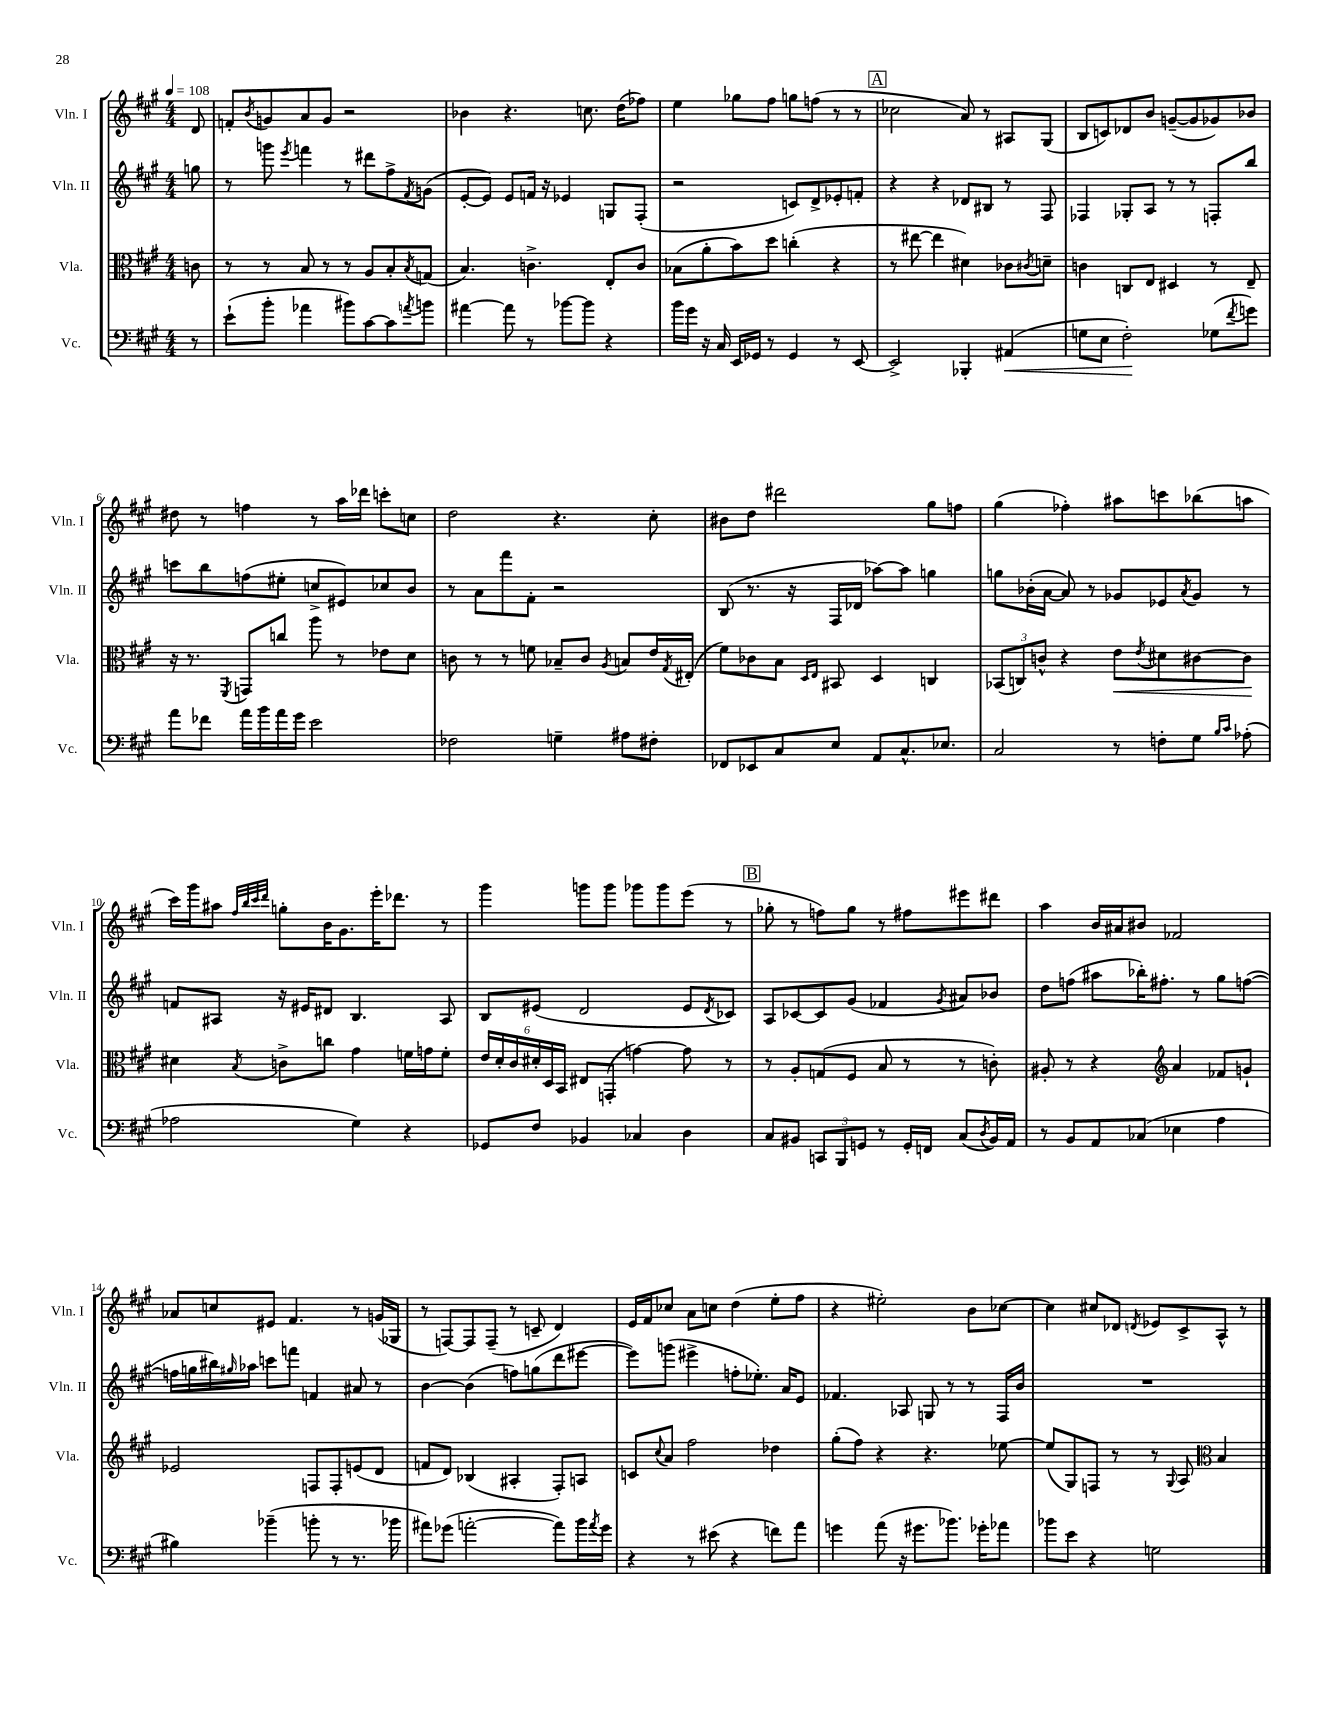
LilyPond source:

<<
\new StaffGroup <<
\new Staff = "s0" \with { instrumentName = "Vln. I" shortInstrumentName = "Vln. I" } {
    \clef treble \key a \major \numericTimeSignature \time 4/4 \partial 8 \tempo 4 = 108
    d'8 |
    f'8-. \acciaccatura { b'8 } g'8 a'8 g'8 r2 |
    bes'4 r4. c''8. d''16( fes''8) |
    e''4 ges''8 fis''8 g''8 f''8( r8 r8 |
    \mark \markup { \box "A" } ces''2 a'8) r8 ais8 gis8( |
    b8 c'8) des'8 b'8 g'8~--( g'8 ges'8) bes'8 |
    dis''8 r8 f''4 r8 a''16 des'''16 c'''8-. c''8 |
    d''2 r4. cis''8-. |
    bis'8 d''8 dis'''2 gis''8 f''8 |
    gis''4( fes''4-.) ais''8 c'''8 bes''8( a''8 |
    cis'''16) gis'''16 ais''8 \grace { fis''32 b''32 cis'''32 d'''32 } g''8-. b'16 gis'8. e'''16-. des'''8. r8 |
    gis'''4 g'''8 g'''8 ges'''8 ges'''8 e'''8( r8 |
    \mark \markup { \box "B" } ges''8-. r8 f''8) ges''8 r8 fis''8 eis'''8 dis'''8 |
    a''4 b'16 ais'16 bis'8 fes'2 |
    aes'8 c''8 eis'8 fis'4. r8 g'16( ges16 |
    r8 f8~) f8 f8--( r8 c'8-- d'4) |
    e'16 fis'16 ces''8 a'8 c''8 d''4( e''8-. fis''8 |
    r4 eis''2-.) b'8 ces''8~ |
    ces''4 cis''8 des'8 \acciaccatura { d'8 } ees'8 cis'8-> a8-^ r8 \bar "|." |
}
\new Staff = "s1" \with { instrumentName = "Vln. II" shortInstrumentName = "Vln. II" } {
    \clef treble \key a \major \numericTimeSignature \time 4/4 \partial 8
    g''8 |
    r8 g'''8 \acciaccatura { e'''8 } f'''4 r8 dis'''8 fis''8-> \acciaccatura { fis'8 } g'8( |
    e'8~-. e'8) e'8 f'16 r16 ees'4 g8 fis8-.( |
    r2 c'8) d'8-> ees'8-. f'8-. |
    \mark \markup { \box "A" } r4 r4 des'8 bis8 r8 fis8 |
    fes4 ges8-. a8 r8 r8 f8-. b''8 |
    c'''8 b''8 f''8( eis''8-. c''8-> eis'8) ces''8 b'8 |
    r8 a'8 fis'''8 fis'8-. r2 |
    b8( r8. r16 fis16 des'16 aes''8~) aes''8 g''4 |
    g''8 bes'16-.( a'16~ a'8) r8 ges'8 ees'8 \acciaccatura { a'8 } ges'8 r8 |
    f'8 ais8 r16 eis'16 dis'8 b4. ais8 |
    b8 eis'8( d'2 eis'8 \acciaccatura { d'8 } ces'8) |
    \mark \markup { \box "B" } a8 ces'8~ ces'8 gis'8( fes'4 \acciaccatura { gis'8 } ais'8) bes'8 |
    d''8 f''8( ais''8 bes''16-.) fis''8.-. r8 gis''8 f''8~( |
    f''16 g''16 bis''16) \grace { gis''16 } aes''16 c'''8 f'''8 f'4 ais'8 r8 |
    b'4~ b'4( f''8) g''8( d'''8 eis'''8~ |
    eis'''8) g'''8( eis'''4-> f''8-. ees''8.-.) a'16 e'8 |
    fes'4. aes8 g8 r8 r8 fis16 b'16 |
    R1 \bar "|." |
}
\new Staff = "s2" \with { instrumentName = "Vla." shortInstrumentName = "Vla." } {
    \clef alto \key a \major \numericTimeSignature \time 4/4 \partial 8
    c'8 |
    r8 r8 b8 r8 r8 a8 b8-. \acciaccatura { b8 } g8( |
    b4.) c'4.-> e8-. c'8 |
    bes8( a'8-. b'8) d''8 c''4-.( r4 |
    \mark \markup { \box "A" } r8 eis''8~ eis''4 dis'4) ces'8 \acciaccatura { cis'8 } d'8-- |
    c'4 c8 e8 dis4 r8 e8-- |
    r16 r8. \acciaccatura { fis,8 } g,8 c''8 a''8 r8 ees'8 d'8 |
    c'8 r8 r8 f'8 bes8-- c'8 \acciaccatura { a8 } b8 e'16 \acciaccatura { gis8 } eis16-.( |
    fis'8) ces'8 b8 \grace { d16 e16 } bis,8 d4 c4 |
    \tuplet 3/2 { bes,8( c8) c'8-^ } r4 e'8\< \acciaccatura { e'8 } dis'8 cis'8~ cis'8\! |
    dis'4 \acciaccatura { b8 } c'8-> c''8 gis'4 f'16 g'16 f'8-. |
    \tuplet 6/4 { e'16 d'16-. cis'16 dis'16-. d16 b,16 } eis8 g,8-.( g'4~) g'8 r8 |
    \mark \markup { \box "B" } r8 a8-. g8( fis8 b8 r8 r8 c'8-.) |
    ais8-. r8 r4 \clef treble a'4 fes'8 g'8-! |
    ees'2 f8 f8-. e'8( d'8 |
    f'8 d'8) bes4( ais4-. fis8-.) a8 |
    c'8 \appoggiatura { cis''8 } a'8 fis''2 des''4 |
    gis''8-.( fis''8) r4 r4. ees''8~ |
    ees''8( gis8) f8 r8 r8 \appoggiatura { gis8 } a8 \clef alto b4 \bar "|." |
}
\new Staff = "s3" \with { instrumentName = "Vc." shortInstrumentName = "Vc." } {
    \clef bass \key a \major \numericTimeSignature \time 4/4 \partial 8
    r8 |
    e'8-!( b'8-. aes'4 bis'8) cis'8~ cis'8 \acciaccatura { a'8 } b'8 |
    ais'4~ ais'8 r8 bes'8~ bes'8 r4 |
    b'16 gis'16 r16 cis16 e,16 ges,16 r8 ges,4 r8 e,8~ |
    \mark \markup { \box "A" } e,2-> bes,,4-. ais,4\<( |
    g8 e8 fis2-.\!) ges8( \acciaccatura { fis'8 } g'8) |
    a'8 fes'8 a'16 b'16 a'16 gis'16 e'2 |
    fes2 g4-- ais8 fis8-. |
    fes,8 ees,8 cis8 e8 a,8 cis8.-^ ees8. |
    cis2 r8 f8-. gis8 \grace { b16 cis'16 } aes8-.( |
    aes2 gis4) r4 |
    ges,8 fis8 bes,4 ces4 d4 |
    \mark \markup { \box "B" } cis8 bis,8 \tuplet 3/2 { c,8 b,,8 g,8 } r8 g,16-. f,16 cis8( \acciaccatura { d8 } bis,16) a,16 |
    r8 b,8 a,8 ces8( ees4 a4 |
    bis4) bes'4--( b'8-. r8 r8. bes'16 |
    ais'8) ges'8( a'2~-. a'8) b'16 \acciaccatura { a'8 } ges'16 |
    r4 r8 eis'8( r4 f'8) a'8 |
    g'4 a'8( r16 gis'8. bes'8.) ges'16-. aes'8 |
    bes'8 e'8 r4 g2 \bar "|." |
}
>>
>>
